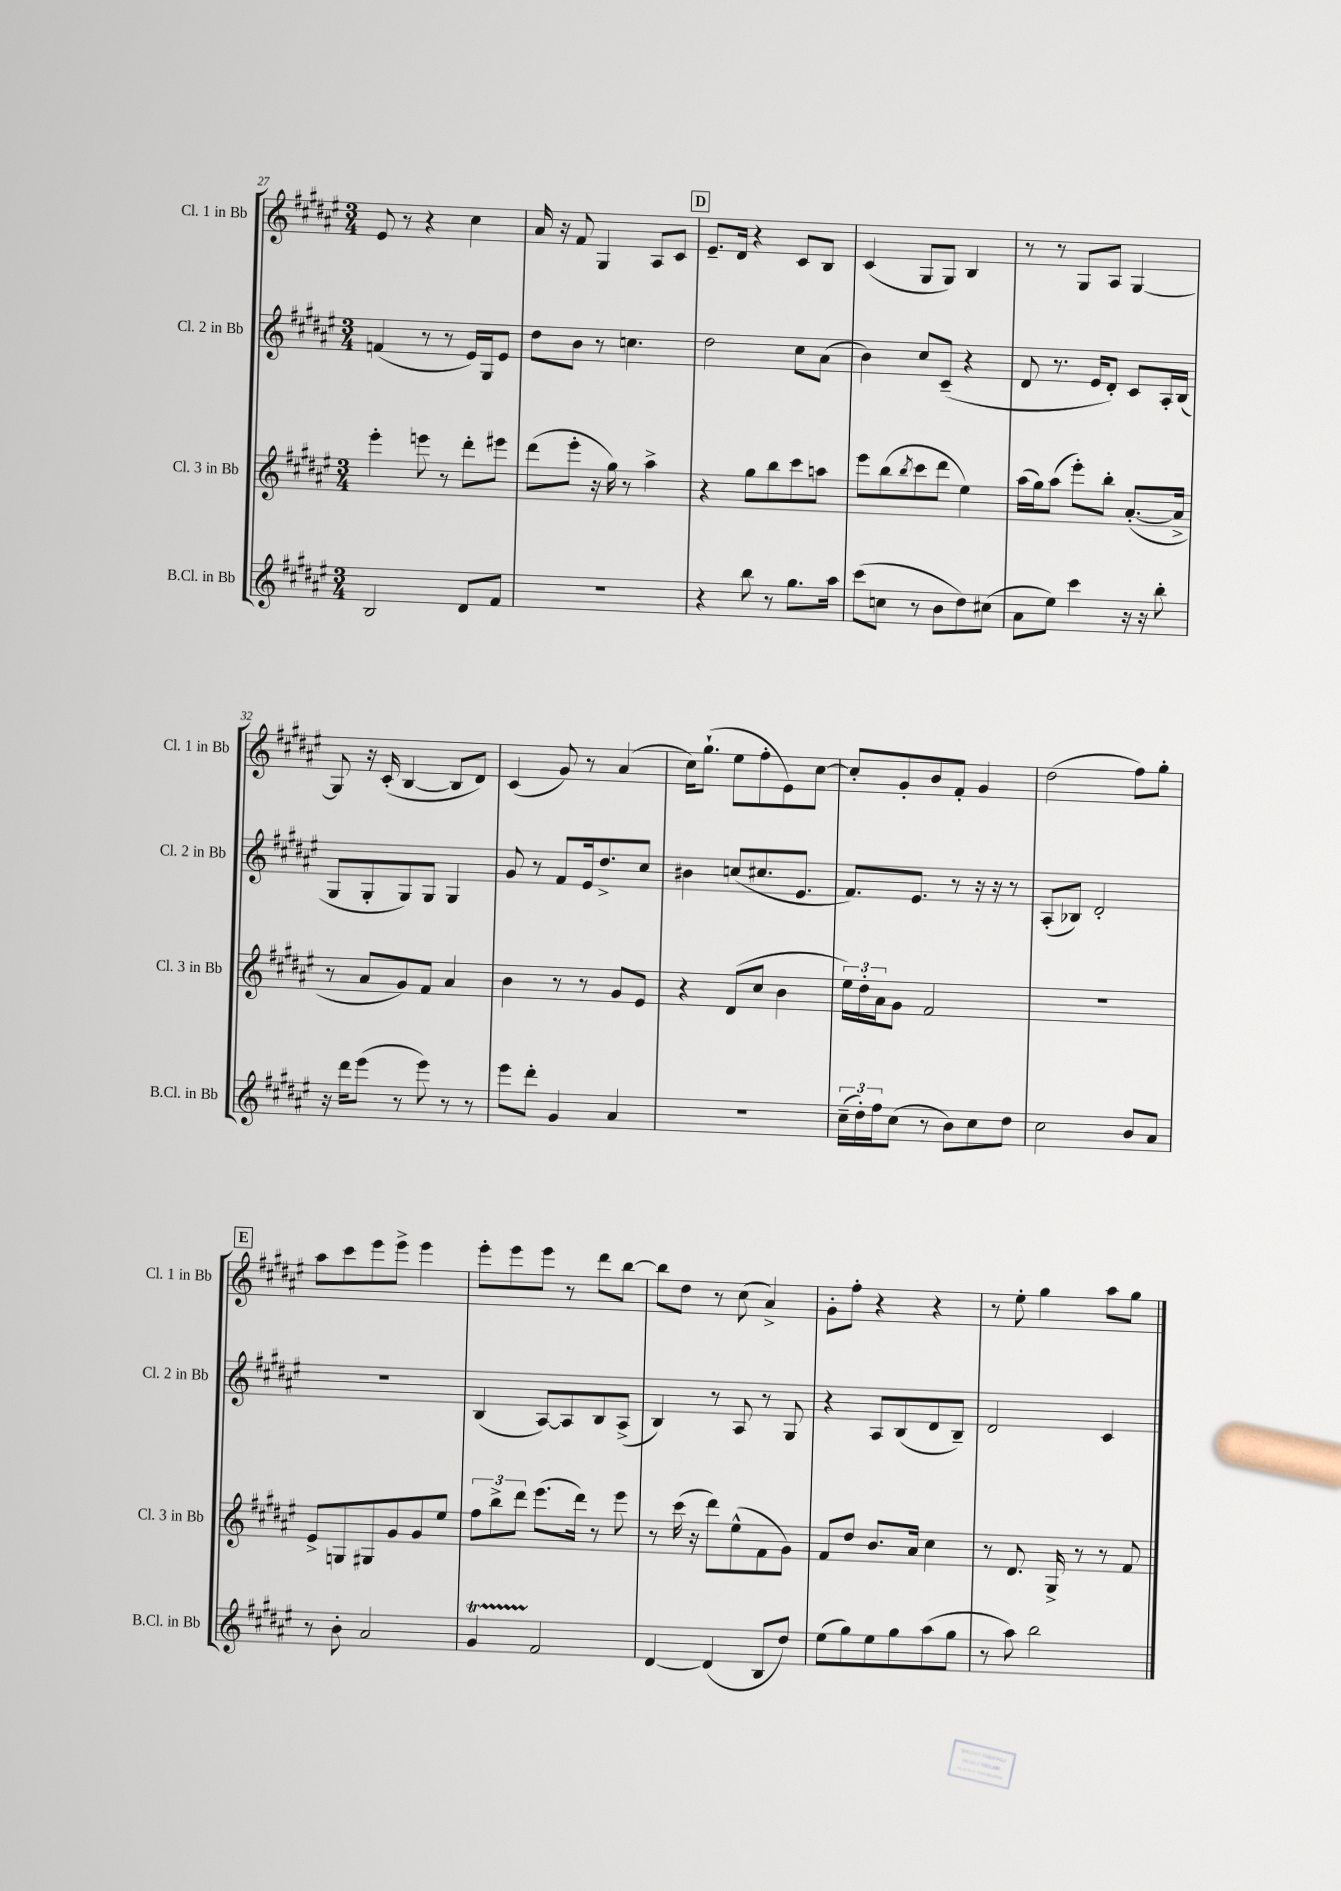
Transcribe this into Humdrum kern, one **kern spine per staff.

**kern	**kern	**kern	**kern
*staff4	*staff3	*staff2	*staff1
*clefG2	*clefG2	*clefG2	*clefG2
*k[f#c#g#d#a#e#]	*k[f#c#g#d#a#e#]	*k[f#c#g#d#a#e#]	*k[f#c#g#d#a#e#]
*M3/4	*M3/4	*M3/4	*M3/4
2B	4eee#'	(4f	8e#
.	.	.	8r
.	8eee	8r	4r
.	8r	8r	.
8d#	8ddd#'	16e#)	4cc#
.	.	16G#	.
8f#	8eee#	8e#	.
=	=	=	=
2.r	(8ddd#	8dd#	16a#
.	.	.	16r
.	8eee#'	8b	8f#
.	16r	8r	4G#
.	16gg#)	.	.
.	8r	4.cc	.
.	4aa#^	.	8A#
.	.	.	8c#
=	=	=	=
4r	4r	2dd#	8.e#~
.	.	.	16d#
8bb	8gg#	.	4r
8r	8bb	.	.
8.gg#	8ccc#	8cc#	8c#
.	8aa	(8a#	8B
16aa#	.	.	.
=	=	=	=
(8ccc#	8eee#	4b)	(4c#
8cc	(8bb	.	.
.	8qbb	.	.
8r	8ccc#	8cc#	8G#
8b	8ddd#	(8c#~	8G#)
8dd#)	4ee#)	4r	4B
(8cc#	.	.	.
=	=	=	=
8a#	(16aa#	8d#	8r
.	16gg#)	.	.
8ee#)	(8aa#	8.r	8r
4ccc#	8eee#')	.	8G#
.	.	16e#	.
.	8bb'	8d#')	8A#
16r	([8.a#'	8c#	[4G#
16r	.	.	.
8bb'	.	16A#'	.
.	16a#^]	(16B	.
=	=	=	=
16r	8r	8G#	8G#]
16ddd#	.	.	.
(8eee#	8a#	8G#'	16r
.	.	.	(16c#'
8r	8g#)	8G#)	[4B
8eee#)	8f#	8G#	.
8r	4a#	4G#	8B]
8r	.	.	8d#)
=	=	=	=
8eee#	4b	8g#	(4c#
8ddd#'	.	8r	.
4g#	8r	8f#	8g#)
.	8r	16e#	8r
.	.	8.dd#^	.
4a#	8g#	.	(4a#
.	8e#	8cc#	.
=	=	=	=
2.r	4r	4b#	16cc#)
.	.	.	(8.gg#`
.	(8d#	(8cc	8ee#
.	8cc#	8.cc#	8ff#'
.	4b	.	8e#)
.	.	8.e#	.
.	.	.	[8cc#
=	=	=	=
(24cc#~	24ee#)	8.f#)	8cc#']
24dd#')	24dd#'	.	.
24ff#	24a#	.	.
(8cc#	8g#	.	8g#'
.	.	8.e#	.
8r	2f#	.	8b
8b)	.	8r	8f#'
8cc#	.	16r	4g#
.	.	16r	.
8dd#	.	8r	.
=	=	=	=
2cc#	2.r	(8A#'	(2dd#
.	.	8B-)	.
.	.	2d#'	.
8b	.	.	8ff#)
8a#	.	.	8gg#'
=	=	=	=
8r	8e#^	2.r	8aa#
8b'	8G	.	8ccc#
2a#	8G#	.	8eee#
.	8g#	.	8eee#^
.	8g#	.	4eee#
.	8ee#	.	.
=	=	=	=
4g#	12ff#	(4B	8eee#'
.	12bb^	.	.
.	.	.	8eee#
.	12ddd#	.	.
2f#	(8.eee#	[8A#)	8eee#
.	.	8A#]	8r
.	16ddd#)	.	.
.	8r	8B	8ddd#
.	8eee#	(8A#^	[8bb
=	=	=	=
[4d#	8r	4B)	8bb]
.	(16ccc#	.	8dd#
.	16r	.	.
(4d#]	8ddd#)	8r	8r
.	(8ee#^^	8A#	(8cc#
8B	8f#	8r	4a#^)
8dd#)	8g#)	8G#	.
=	=	=	=
(8ee#	8f#	4r	8g#'
8gg#)	8dd#	.	8ff#'
8ee#	8.b	8A#	4r
8gg#	.	(8B	.
.	16a#	.	.
(8aa#	4cc#	8d#	4r
8gg#	.	8B~)	.
=	=	=	=
8r	8r	2d#	8r
8aa#)	8.d#	.	8ee#'
2bb	.	.	4gg#
.	16G#^	.	.
.	8r	.	.
.	8r	4c#	8aa#
.	8f#	.	8gg#
==	==	==	==
*-	*-	*-	*-
